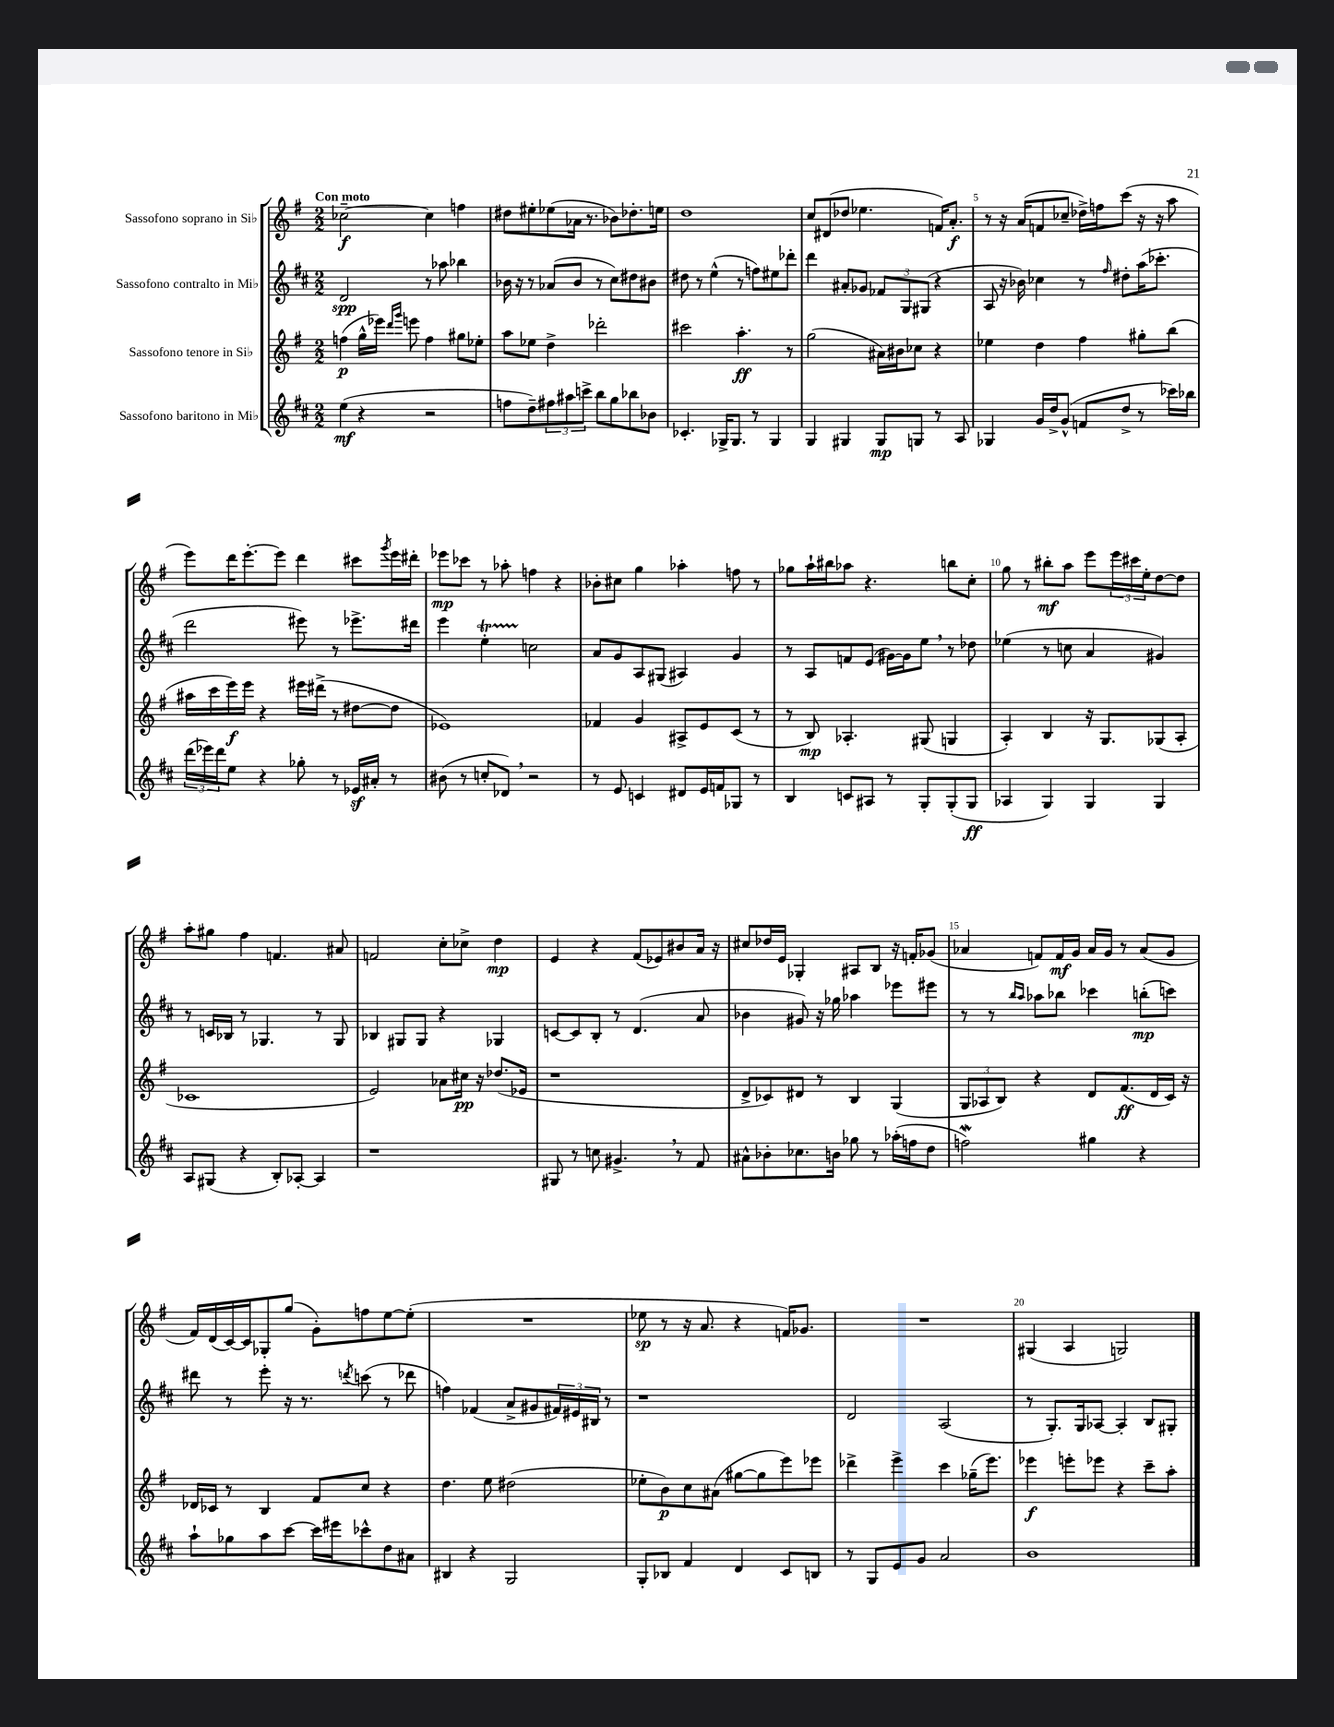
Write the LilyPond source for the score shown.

<<
\new StaffGroup <<
\new Staff = "s0" \with { instrumentName = "Sassofono soprano in Sib" } {
    \clef treble \key g \major \numericTimeSignature \time 2/2 \tempo "Con moto"
    ces''2~--\f ces''4 f''4 |
    dis''8 eis''8-. ees''8( aes'16 r8. bes'8) des''8.-. e''16 |
    d''1 |
    c''8 dis'8( des''8 ees''4. f'16) a'8.-.\f |
    r8 r16 a'16( f'8 ces''8-- des''16->) f''16 c'''8( r16 r16 a''8 |
    e'''8) d'''16 e'''8.~-. e'''8 d'''4 cis'''8 \acciaccatura { g'''8 } e'''16 dis'''16-. |
    ees'''8\mp ces'''8 r8 aes''8-. f''4 r4 |
    bes'8-. cis''8 g''4 aes''4-. f''8 r8 |
    ges''8 a''16-! bis''16 aes''8 r4. b''8 c''8-. |
    g''8 r8 bis''8-.\mf a''8 e'''8 \tuplet 3/2 { e'''16 cis'''16 e''16-. } d''8~ d''8 |
    a''8-. gis''8 fis''4 f'4. ais'8 |
    f'2 c''8-. ces''8-> d''4\mp |
    e'4 r4 fis'8( ees'8) bis'8 a'16 r16 |
    cis''8 des''16 e'16 ges4-. ais8 b8 r16 f'16-. ges'8( |
    aes'4 f'8) f'16\mf g'16 aes'16 g'16 r8 aes'8( g'8 |
    fis'16) d'16( c'16~) c'16 ges8-. g''8( g'8-.) f''8 e''8~ e''8-.( |
    R1 |
    ees''8\sp r8 r16 a'8. r4 f'16) ges'8. |
    R1 |
    gis4( a4 g2) \bar "|." |
}
\new Staff = "s1" \with { instrumentName = "Sassofono contralto in Mib" } {
    \clef treble \key d \major \numericTimeSignature \time 2/2
    d'2\spp r8 aes''8 bes''4 |
    bes'16 r16 r8 aes'8( bes'8 r8 cis''8) dis''8 bis'8 |
    dis''8 r8 e''4-^( r8 f''8) eis''8 des'''8-. |
    d'''4 ais'8-. ges'8 \tuplet 3/2 { fes'8 g8 gis8( } r4 |
    a8 r16 bes'16) ces''4 r8 \grace { fis''16 } dis''8-. a''16( ces'''8.-. |
    d'''2 eis'''8) r8 ees'''8.-> dis'''16 |
    e'''4 e''4-.\startTrillSpan c''2\stopTrillSpan |
    a'8 g'8 a8 gis8( ais4) g'4 |
    r8 a8 f'8 e'8( gis'16~) gis'16 e''8 \breathe r8 des''8 |
    ees''4( r8 c''8 a'4 gis'4) |
    r8 c'16 bes16 r8 ges4. r8 ges8 |
    bes4 gis8 gis8 r4 ges4 |
    c'8~ c'8 b8-. r8 d'4.( a'8 |
    bes'4 gis'8) r16 ges''16 aes''4 ees'''8 eis'''8 |
    r8 r8 \grace { b''16 a''16 } aes''8 bes''8 ces'''4 b''8-.\mp( c'''8) |
    dis'''8 r8 e'''8-. r16 r8. \acciaccatura { d'''8 } c'''8( r8 des'''8 |
    f''4) fes'4( a'8-> gis'8 \tuplet 3/2 { fis'16) eis'16 bis16 } r8 |
    r1 |
    d'2 a2( |
    r8 g8.-.) g16 aes8~ aes4-. b8 gis8-. \bar "|." |
}
\new Staff = "s2" \with { instrumentName = "Sassofono tenore in Sib" } {
    \clef treble \key g \major \numericTimeSignature \time 2/2
    f''4\p( g''16-^ ees'''16) \grace { d'''16 g'''16 } e'''8 f''4 gis''8 ees''8-. |
    a''8 ees''8 d''4-> des'''2-. |
    cis'''2 a''4.-.\ff r8 |
    g''2( ais'16) bis'16 ces''8 r4 |
    ees''4 d''4 fis''4 gis''8-. b''8( |
    ais''16 c'''16 e'''16\f) e'''16 r4 eis'''16 dis'''16->( r8 dis''8~ dis''8 |
    ees'1) |
    fes'4 g'4 ais8-> e'8 c'8( r8 |
    r8 b8\mp) aes4.-. gis8( g4 |
    a4-.) b4 r16 g8. ges8( a8-. |
    ces'1 |
    e'2) aes'8 cis''16\pp r16 des''8.( ees'16 |
    r1 |
    d'8-> ces'8) dis'8 r8 b4 g4( |
    \tuplet 3/2 { g8 aes8 b8) } r4 d'8 fis'8.\ff( d'16 c'16) r16 |
    des'16 ces'16 r8 b4 fis'8 c''8 r4 |
    d''4. e''8 dis''2( |
    ees''8-. b'8\p) c''8 ais'8( gis''8~ gis''8 e'''8) ees'''8 |
    des'''4-> e'''4-> c'''4 ges''16--( e'''8.) |
    ees'''4\f e'''8-. ees'''8 r4 c'''8-- a''8-. \bar "|." |
}
\new Staff = "s3" \with { instrumentName = "Sassofono baritono in Mib" } {
    \clef treble \key d \major \numericTimeSignature \time 2/2
    e''4\mf( r4 r2 |
    f''8 d''8--) \tuplet 3/2 { fis''8 ais''8 c'''8-> } b''8 g''8 bes''8 bes'8 |
    ces'4.-. ges16-> ges8. r8 ges4 |
    g4 gis4 gis8\mp g8 r8 a8 |
    ges4 g'16 d''16-> g'8-^( f'8 d''8-> r8 ces'''16) bes''16 |
    \tuplet 3/2 { d'''16( ees'''16) d'''16 } e''8 r4 ges''8-. r8 ees'16\sf ais'16-. r8 |
    bis'8( r8 c''8-. des'8) \breathe r2 |
    r8 e'8 c'4 dis'8 e'16 f'16 ges8 r8 |
    b4 c'8 ais8 r8 g8-. g8-.( g8\ff |
    aes4 g4) g4 g4 |
    a8 gis8( r4 b8-.) aes8~-. aes4 |
    r1 |
    gis8 r8 c''8 gis'4.-> \breathe r8 fis'8 |
    ais'8-^ bes'8-. ces''8. b'16 ges''8 r8 aes''16-.( f''16 d''8 |
    f''2\mordent) gis''4 r4 |
    a''8-! ges''8 a''8 cis'''8~ cis'''16 eis'''16 ces'''8-^ d''8 ais'8 |
    bis4 r4 g2 |
    g8-. bes8 fis'4 d'4 cis'8 b8 |
    r8 g8 e'8 g'8 a'2 |
    b'1 \bar "|." |
}
>>
>>
\layout { \context { \Score \override BarNumber.break-visibility = ##(#f #t #t) barNumberVisibility = #(every-nth-bar-number-visible 5) } }
